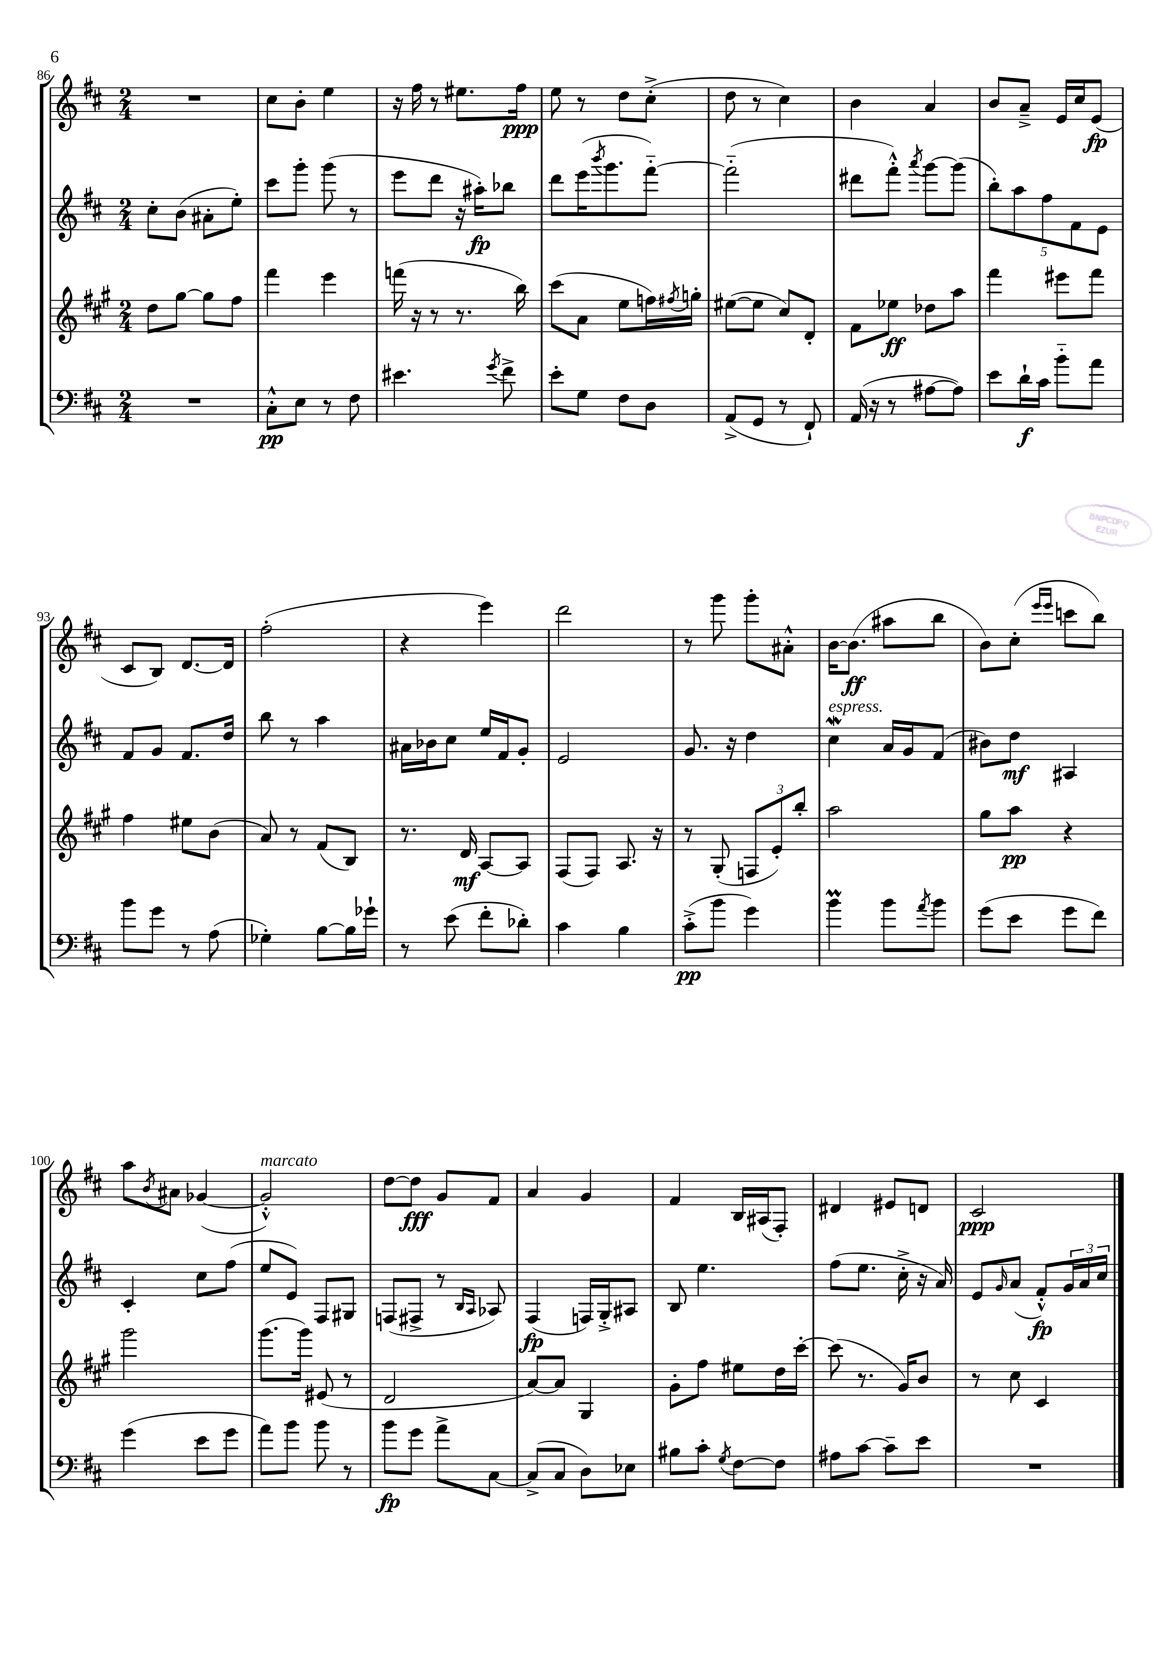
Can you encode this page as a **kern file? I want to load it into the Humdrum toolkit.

**kern	**kern	**kern	**kern
*staff4	*staff3	*staff2	*staff1
*clefF4	*clefG2	*clefG2	*clefG2
*k[f#c#]	*k[f#c#g#]	*k[f#c#]	*k[f#c#]
*M2/4	*M2/4	*M2/4	*M2/4
2r	8dd	8cc#'	2r
.	[8gg#	(8b	.
.	8gg#]	8a#'	.
.	8ff#	8ee')	.
=	=	=	=
8C#'^^	4fff#	8ccc#	8cc#
8E	.	8ggg'	8b'
8r	4eee	(8ggg	4ee
8F#	.	8r	.
=	=	=	=
4.e#	(16fff	8eee	16r
.	16r	.	16ff#
.	8r	8ddd	8r
.	8.r	16r	8.ee#
.	.	16aa#')	.
8qg	.	.	.
8f#^	.	8bb-	.
.	16bb)	.	16ff#
=	=	=	=
8e'	(8ccc#	8ddd	8ee
8G	8a	(16eee	8r
.	.	8qbbb	.
.	.	8.ggg	.
8F#	8ee	.	8dd
8D	16ff)	[8fff#'~)	(8cc#'^
.	8qff#	.	.
.	16gg'	.	.
=	=	=	=
(8AA^	([8ee#	(2fff#'~]	8dd
8GG	8ee#]	.	8r
8r	8cc#)	.	4cc#)
8FF#`)	8d'	.	.
=	=	=	=
(16AA	8f#	8ddd#	4b
16r	.	.	.
8r	8ee-	8fff#'^^)	.
.	.	8qaaa	.
[8A#	8dd-	[8ggg	4a
8A#])	8aa	(8ggg]	.
=	=	=	=
8e	4fff#	10bb')	8b
.	.	10aa	.
16d`	.	.	8a~^
16c#	.	.	.
.	.	10ff#	.
8b'~	8eee#	.	16e
.	.	10f#	.
.	.	.	16cc#
8a	8fff#	.	(8e
.	.	10e	.
=	=	=	=
8b	4ff#	8f#	8c#
8g	.	8g	8B)
8r	8ee#	8.f#	[8.d
(8A	(8b	.	.
.	.	16dd	16d]
=	=	=	=
4G-')	8a)	8bb	(2ff#'
.	8r	8r	.
[8B	(8f#	4aa	.
16B]	8B)	.	.
16g-`	.	.	.
=	=	=	=
8r	8.r	16a#	4r
.	.	16b-	.
(8e	.	8cc#	.
.	16d	.	.
8f#'	[8A	16ee	4eee)
.	.	16f#	.
8d-')	8A]	8g'	.
=	=	=	=
4c#	(8F#	2e	2ddd
.	8F#)	.	.
4B	8.A	.	.
.	16r	.	.
=	=	=	=
(8c#'^	8r	8.g	8r
8b	(8G#'	.	8ggg
.	.	16r	.
4g)	12F	4dd	8ggg'
.	12e')	.	.
.	.	.	8a#'^^
.	12bb'	.	.
=	=	=	=
4b	2aa	4cc#	[16b
.	.	.	(8.b]
8b	.	16a	8aa#
.	.	16g	.
8qa	.	.	.
8b	.	(8f#	8bb
=	=	=	=
(8g	8gg#	8b#)	8b)
8e	8aa	8dd	(8cc#'
.	.	.	16qqeee
.	.	.	16qqeee
8g	4r	4A#	8ccc
8f#)	.	.	8bb)
=	=	=	=
(4g	2ggg#	4c#'	8aa
.	.	.	8qb
.	.	.	8a#
8e	.	8cc#	([4g-
8g	.	(8ff#	.
=	=	=	=
8a)	(8.ggg#	8ee	2g-'^^])
8b	.	8e)	.
.	16ggg#)	.	.
8b	(8e#	8F#	.
8r	8r	8G#	.
=	=	=	=
8b	2d	(8F	[8dd
8g	.	8F#^	8dd]
8a^	.	8r	8g
.	.	16qqB	.
.	.	16qqA	.
[8C#	.	8A-)	8f#
=	=	=	=
(8C#^]	[8a)	(4F#	4a
8C#	8a]	.	.
8D)	4G#	16F)	4g
.	.	16G'^	.
8E-	.	8A#	.
=	=	=	=
8B#	8g#'	8B	4f#
8c#'	8ff#	4.ee	.
8qG	.	.	.
[8F#	8ee#	.	16B
.	.	.	(16A#
8F#]	16dd	.	8F#')
.	[16ccc#'	.	.
=	=	=	=
8A#	(8ccc#]	(8ff#	4d#
[8c#	8.r	8.ee	.
8c#~]	.	.	8e#
.	16g#)	16cc#'^	.
8e	8b	16r	8d
.	.	16a)	.
=	=	=	=
2r	8r	8e	2c#
.	.	16qqg	.
.	8cc#	(8a	.
.	4c#	8f#'^^)	.
.	.	24g	.
.	.	24a	.
.	.	24cc#	.
==	==	==	==
*-	*-	*-	*-
